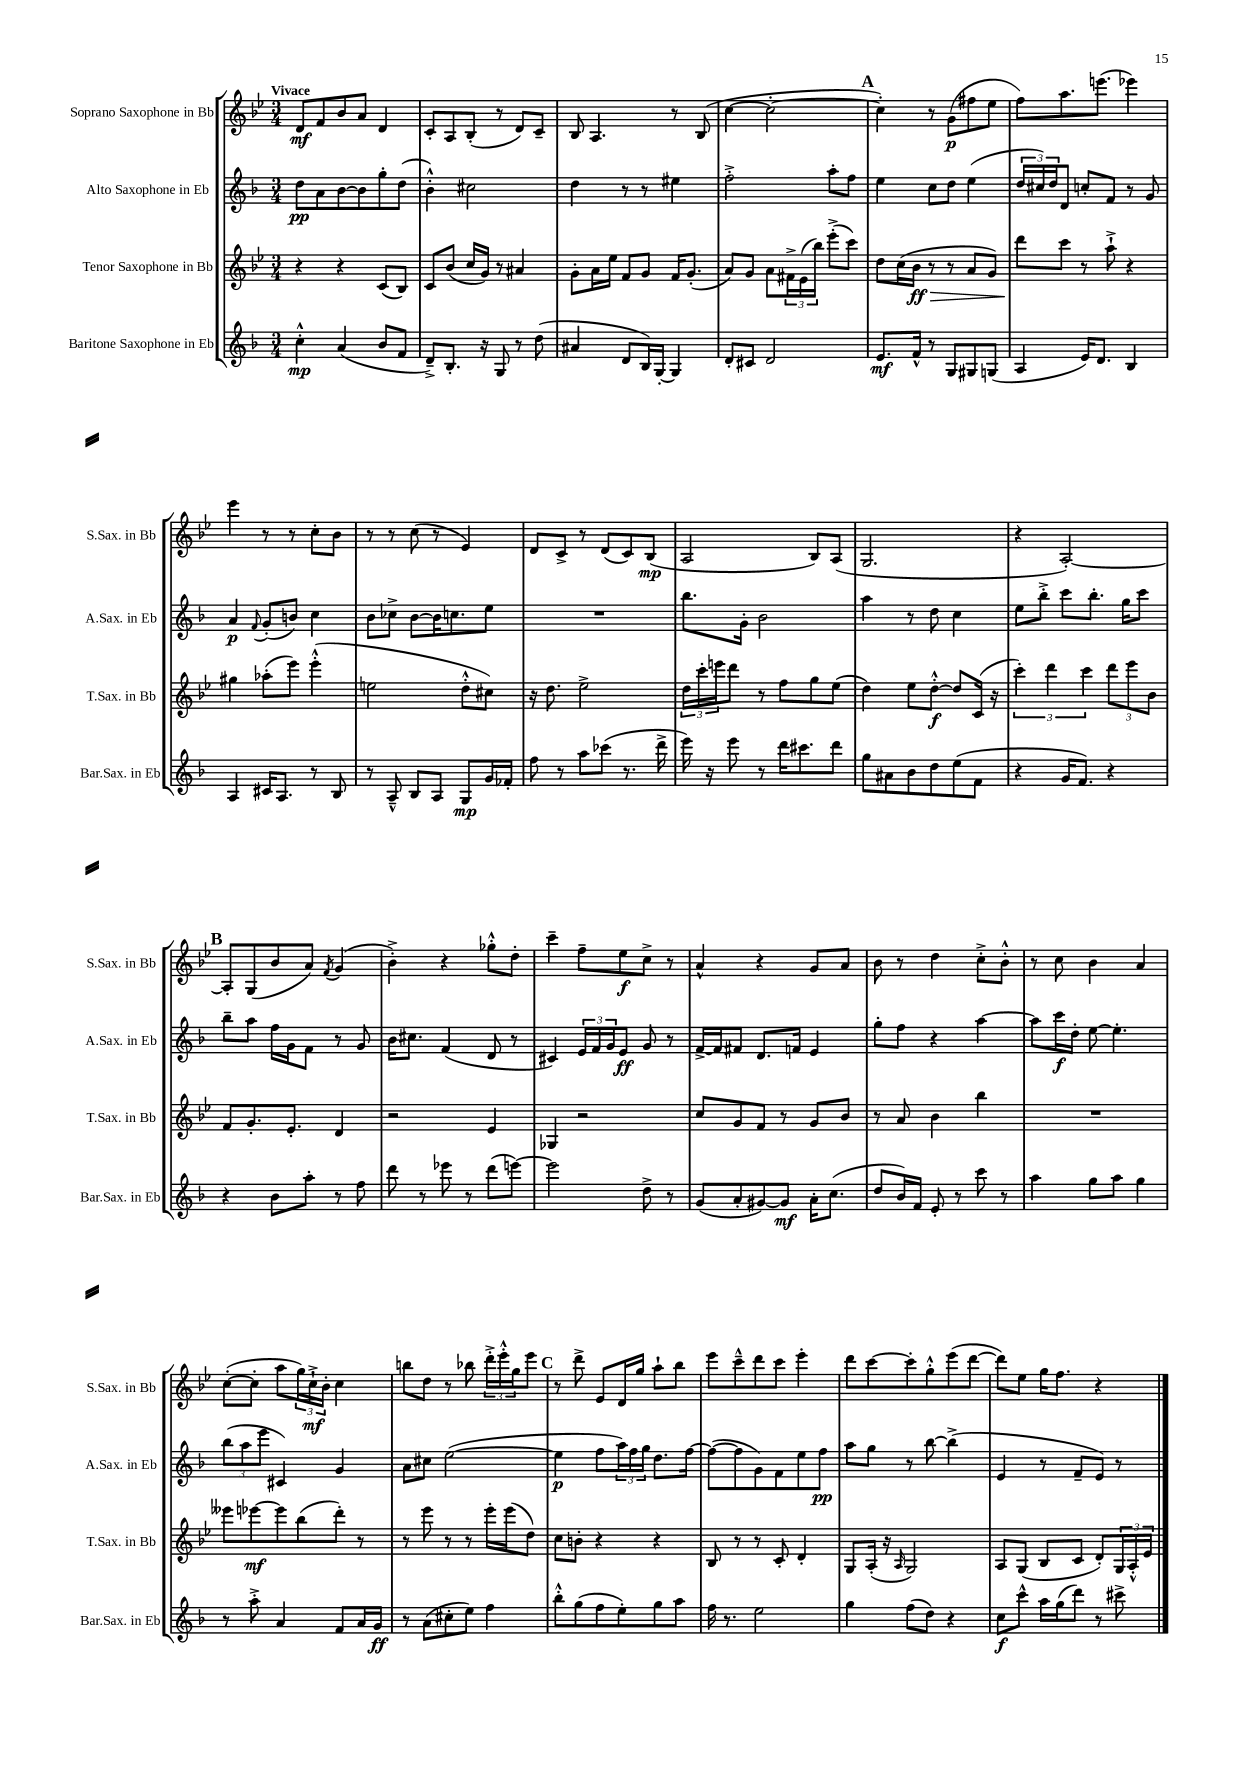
<<
\new StaffGroup <<
\new Staff = "s0" \with { instrumentName = "Soprano Saxophone in Bb" shortInstrumentName = "S.Sax. in Bb" } {
    \clef treble \key bes \major \numericTimeSignature \time 3/4 \tempo "Vivace"
    d'8\mf f'8 bes'8 a'8 d'4 |
    c'8-. a8 bes8-.( r8 d'8) c'8-- |
    bes8 a4. r8 bes8( |
    c''4~ c''2~-. |
    \mark \markup { \bold "A" } c''4-.) r8 g'8\p( fis''8 ees''8 |
    f''8) a''8. e'''8.( ees'''4) |
    ees'''4 r8 r8 c''8-. bes'8 |
    r8 r8 c''8( r8 ees'4) |
    d'8 c'8-> r8 d'8( c'8) bes8\mp( |
    a2 bes8) a8( |
    g2. |
    r4 a2~-.) |
    \mark \markup { \bold "B" } a8-. g8( bes'8 a'8) \acciaccatura { f'8 } g'4( |
    bes'4-.->) r4 ges''8-.-^ d''8-. |
    c'''4-- f''8-- ees''8\f c''8-> r8 |
    a'4-^ r4 g'8 a'8 |
    bes'8 r8 d''4 c''8-.-> bes'8-.-^ |
    r8 c''8 bes'4 a'4 |
    c''8~-.( c''8-. a''8 \tuplet 3/2 { g''16) c''16-!->\mf bes'16-. } c''4 |
    b''8 d''8 r8 bes''8 \tuplet 3/2 { d'''16-.-> ees'''16-.-^ g''16 } ees'''8 |
    \mark \markup { \bold "C" } r8 d'''8-> ees'8 d'16 g''16 a''8-! bes''8 |
    ees'''8 c'''8---^ d'''8 c'''8 ees'''4-. |
    d'''8 c'''8~ c'''8-. g''8-.-^ ees'''8( d'''8~ |
    d'''8) ees''8 g''16 f''8. r4 \bar "|." |
}
\new Staff = "s1" \with { instrumentName = "Alto Saxophone in Eb" shortInstrumentName = "A.Sax. in Eb" } {
    \clef treble \key f \major \numericTimeSignature \time 3/4
    d''8\pp a'8 bes'8~ bes'8 g''8-. d''8( |
    bes'4-.-^) cis''2 |
    d''4 r8 r8 eis''4 |
    f''2-.-> a''8-. f''8 |
    \mark \markup { \bold "A" } e''4 c''8 d''8 e''4( |
    \tuplet 3/2 { d''16 cis''16) d''16 } d'8 c''8-. f'8 r8 g'8 |
    a'4\p \appoggiatura { f'8 } g'8-.( b'8) c''4 |
    bes'8 ces''8-> bes'8~ bes'16 c''8. e''8 |
    R2. |
    bes''8. g'16-. bes'2 |
    a''4 r8 d''8 c''4 |
    e''8 bes''8-.-> c'''8 bes''8.-. g''16 c'''8 |
    \mark \markup { \bold "B" } bes''8-- a''8 f''16 g'16 f'8 r8 g'8 |
    bes'16 cis''8. f'4( d'8 r8 |
    cis'4) \tuplet 3/2 { e'16 f'16 g'16 } e'8\ff g'8 r8 |
    f'16~-> f'16 fis'8 d'8. f'16 e'4 |
    g''8-. f''8 r4 a''4~ |
    a''8 c'''16\f d''16-. e''8~ e''4.-. |
    \tuplet 3/2 { bes''8( a''8 e'''8 } cis'4) g'4 |
    a'8 cis''8 e''2~( |
    \mark \markup { \bold "C" } e''4\p f''8 \tuplet 3/2 { a''16) f''16 g''16 } d''8. f''16~ |
    f''8~( f''8 g'8) f'8 e''8 f''8\pp |
    a''8 g''8 r8 bes''8~ bes''4->( |
    e'4 r8 f'8-- e'8) r8 \bar "|." |
}
\new Staff = "s2" \with { instrumentName = "Tenor Saxophone in Bb" shortInstrumentName = "T.Sax. in Bb" } {
    \clef treble \key bes \major \numericTimeSignature \time 3/4
    r4 r4 c'8( bes8) |
    c'8 bes'8( c''16 g'16) r8 ais'4 |
    g'8-. a'16 ees''16 f'8 g'8 f'16 g'8.-.( |
    a'8) g'8 a'8 \tuplet 3/2 { fis'16-> ees'16( bes''16) } ees'''8-.->( c'''8) |
    \mark \markup { \bold "A" } d''8 c''16( bes'16\ff\> r8 r8 a'8 g'8) |
    d'''8\! c'''8 r8 a''8-!-> r4 |
    gis''4 aes''8-.( ees'''8) ees'''4-.-^( |
    e''2 d''8-.-^ cis''8) |
    r16 d''8. ees''2-> |
    \tuplet 3/2 { d''16 c'''16-. e'''16 } d'''8 r8 f''8 g''8 ees''8( |
    d''4) ees''8 d''8~-.-^\f d''8 c'16( r16 |
    \tuplet 3/2 { c'''4-.) d'''4 c'''4 } \tuplet 3/2 { d'''8 ees'''8 bes'8 } |
    \mark \markup { \bold "B" } f'8 g'8.-. ees'8.-. d'4 |
    r2 ees'4 |
    ges4 r2 |
    c''8 g'8 f'8 r8 g'8 bes'8 |
    r8 a'8 bes'4 bes''4 |
    R2. |
    eeses'''8 ees'''8~\mf ees'''8 bes''8( d'''8-.) r8 |
    r8 ees'''8 r8 r8 ees'''16-. ees'''16( d''8) |
    \mark \markup { \bold "C" } c''8 b'8-. r4 r4 |
    bes8 r8 r8 c'8-. d'4-. |
    g8 a16-.( r16 \grace { a16 } g2) |
    a8 g8( bes8 c'8 d'8-.) \tuplet 3/2 { g16 a16-.-^ ees'16 } \bar "|." |
}
\new Staff = "s3" \with { instrumentName = "Baritone Saxophone in Eb" shortInstrumentName = "Bar.Sax. in Eb" } {
    \clef treble \key f \major \numericTimeSignature \time 3/4
    c''4-.-^\mp a'4( bes'8 f'8 |
    d'8--->) bes8.-. r16 g8 r8 d''8( |
    ais'4 d'8 bes16) g16~-. g4 |
    d'8-. cis'8 d'2 |
    \mark \markup { \bold "A" } e'8.\mf f'16-^ r8 g8 gis8 g8( |
    a4 e'16) d'8. bes4 |
    a4 cis'16 a8. r8 bes8 |
    r8 a8---^ bes8 a8 g8\mp g'16 fes'16-. |
    f''8 r8 a''8 ces'''8( r8. d'''16-> |
    e'''16) r16 e'''8 r8 d'''16 cis'''8. d'''8 |
    g''8 ais'8 bes'8 d''8 e''8( f'8 |
    r4 g'16 f'8.) r4 |
    \mark \markup { \bold "B" } r4 bes'8 a''8-. r8 f''8 |
    d'''8 r8 ees'''8 r8 d'''8( e'''8~) |
    e'''2 d''8-> r8 |
    g'8( a'8-. gis'8~) gis'8\mf a'16-. c''8.( |
    d''8 bes'16) f'16 e'8-. r8 c'''8 r8 |
    a''4 g''8 a''8 g''4 |
    r8 a''8-.-> a'4 f'8 a'16 g'16\ff |
    r8 a'8( cis''8-. e''8) f''4 |
    \mark \markup { \bold "C" } bes''8-.-^ g''8( f''8 e''8-.) g''8 a''8 |
    f''16 r8. e''2 |
    g''4 f''8( d''8) r4 |
    c''8\f c'''8-^ a''16 g''16( d'''8) r8 cis'''8-> \bar "|." |
}
>>
>>
\layout { \context { \Score \remove "Bar_number_engraver" } }
